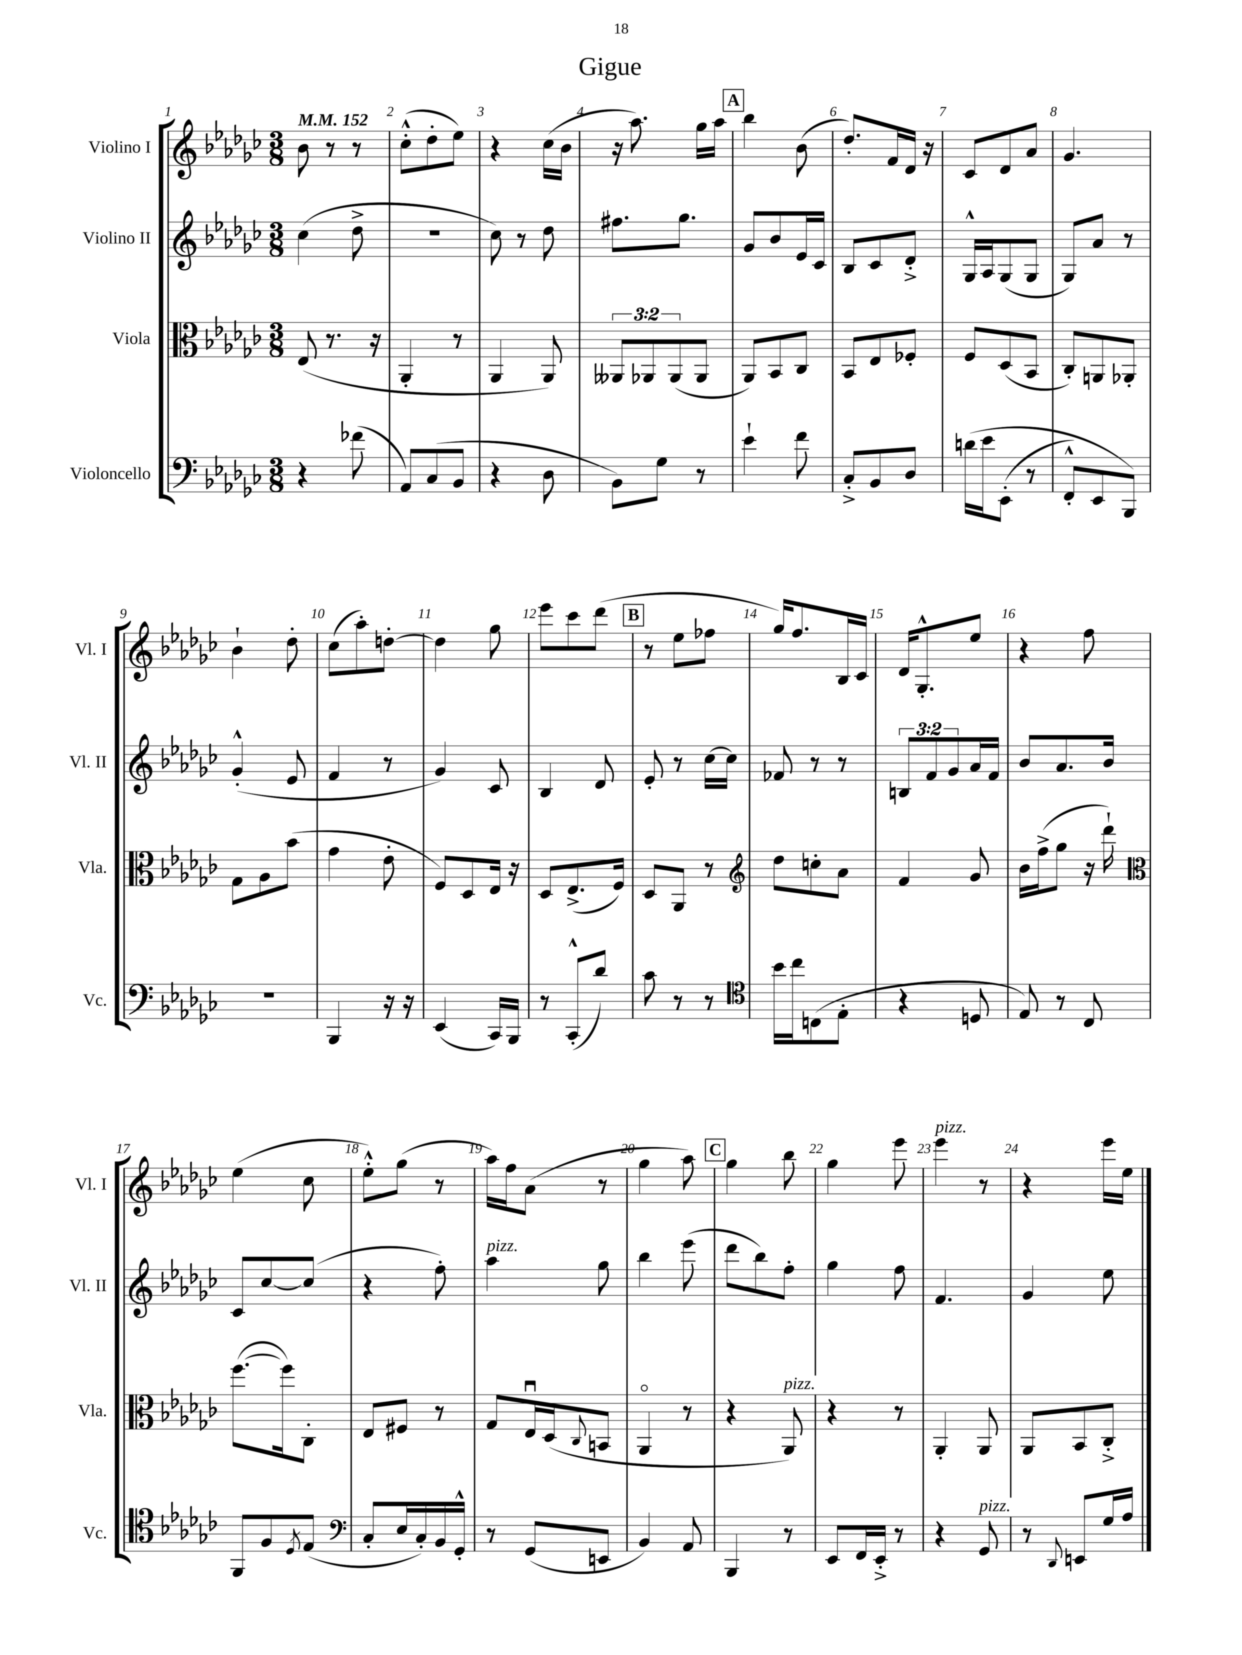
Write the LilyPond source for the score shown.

\header { title = "Gigue" }
<<
\new StaffGroup <<
\new Staff = "s0" \with { instrumentName = "Violino I" shortInstrumentName = "Vl. I" } {
    \clef treble \key ges \major \numericTimeSignature \time 3/8 \tempo 4 = 152
    bes'8 r8 r8 |
    ces''8-.-^( des''8-. ees''8) |
    r4 ces''16( bes'16 |
    r16 aes''8.) ges''16 aes''16 |
    \mark \markup { \box "A" } bes''4 bes'8( |
    des''8.-.) f'16 des'16 r16 |
    ces'8 des'8 aes'8 |
    ges'4. |
    bes'4-! des''8-. |
    ces''8( aes''8-.) d''8~-. |
    d''4 ges''8 |
    ees'''8 ces'''8 des'''8( |
    \mark \markup { \box "B" } r8 ees''8 fes''8 |
    ges''16) f''8. bes16 ces'16 |
    des'16 ges8.-.-^ ees''8 |
    r4 f''8 |
    ees''4( ces''8 |
    ees''8-.-^) ges''8( r8 |
    aes''16) f''16 aes'8( r8 |
    ges''4 aes''8) |
    \mark \markup { \box "C" } ges''4 bes''8 |
    ges''4 ees'''8 |
    ees'''4^\markup { \italic "pizz." } r8 |
    r4 ees'''16 ees''16 \bar "|." |
}
\new Staff = "s1" \with { instrumentName = "Violino II" shortInstrumentName = "Vl. II" } {
    \clef treble \key ges \major \numericTimeSignature \time 3/8 \override Staff.TupletNumber.text = #tuplet-number::calc-fraction-text
    ces''4( des''8-> |
    R4. |
    ces''8) r8 des''8 |
    fis''8. ges''8. |
    \mark \markup { \box "A" } ges'8 bes'8 ees'16 ces'16 |
    bes8 ces'8 des'8-.-> |
    ges16-^ aes16 ges8( ges8 |
    ges8) aes'8 r8 |
    ges'4-.-^( ees'8 |
    f'4 r8 |
    ges'4) ces'8 |
    bes4 des'8 |
    \mark \markup { \box "B" } ees'8-. r8 ces''16~ ces''16 |
    fes'8 r8 r8 |
    \tuplet 3/2 { b8 f'8 ges'8 } aes'16 f'16 |
    bes'8 aes'8. bes'16 |
    ces'8 ces''8~ ces''8( |
    r4 f''8-.) |
    aes''4^\markup { \italic "pizz." } ges''8 |
    bes''4 ees'''8( |
    \mark \markup { \box "C" } des'''8 bes''8) f''8-. |
    ges''4 f''8 |
    f'4. |
    ges'4 ees''8 \bar "|." |
}
\new Staff = "s2" \with { instrumentName = "Viola" shortInstrumentName = "Vla." } {
    \clef alto \key ges \major \numericTimeSignature \time 3/8 \override Staff.TupletNumber.text = #tuplet-number::calc-fraction-text
    ees8( r8. r16 |
    aes,4-. r8 |
    aes,4 aes,8) |
    \tuplet 3/2 { aeses,8 aes,8 aes,8( } aes,8 |
    \mark \markup { \box "A" } aes,8) bes,8 ces8 |
    bes,8 ees8 fes8-. |
    f8 des8( bes,8 |
    ces8-.) a,8 aes,8-. |
    ges8 aes8 bes'8( |
    ges'4 ees'8-. |
    f8) des8 ees16 r16 |
    des8 ees8.->( f16) |
    \mark \markup { \box "B" } des8 aes,8 r8 |
    \clef treble des''8 c''8-. aes'8 |
    f'4 ges'8 |
    bes'16 f''16->( ges''8 r16 des'''16-!) |
    \clef alto f''8.~( f''16) ces8-. |
    ees8 fis8 r8 |
    ges8 ees16\downbow des16( \appoggiatura { ces8 } b,8 |
    aes,4\flageolet r8 |
    \mark \markup { \box "C" } r4 aes,8^\markup { \italic "pizz." }) |
    r4 r8 |
    aes,4-. aes,8 |
    aes,8 bes,8 ces8-.-> \bar "|." |
}
\new Staff = "s3" \with { instrumentName = "Violoncello" shortInstrumentName = "Vc." } {
    \clef bass \key ges \major \numericTimeSignature \time 3/8
    r4 fes'8( |
    aes,8) ces8( bes,8 |
    r4 des8 |
    bes,8) ges8 r8 |
    \mark \markup { \box "A" } ees'4-! f'8 |
    ces8-.-> bes,8 des8 |
    d'16\( ees'16 ees,8-.( r8 |
    f,8-.-^) ees,8 bes,,8\) |
    R4. |
    bes,,4 r16 r16 |
    ees,4( ces,16) bes,,16 |
    r8 ces,8-.-^( des'8) |
    \mark \markup { \box "B" } ces'8 r8 r8 |
    \clef tenor bes'16 ces''16 c8( ees8-. |
    r4 d8 |
    ees8) r8 ces8 |
    f,8 f8 \acciaccatura { des8 } ees8( |
    \clef bass ces8-. ees16 ces16-.) bes,16 ges,16-.-^ |
    r8 ges,8( e,8 |
    bes,4) aes,8 |
    \mark \markup { \box "C" } bes,,4 r8 |
    ees,8 f,16 ees,16-.-> r8 |
    r4 ges,8^\markup { \italic "pizz." } |
    r8 \appoggiatura { des,8 } e,8 ges16 aes16 \bar "|." |
}
>>
>>
\layout { \context { \Score \override BarNumber.break-visibility = ##(#f #t #t) barNumberVisibility = #all-bar-numbers-visible } }
